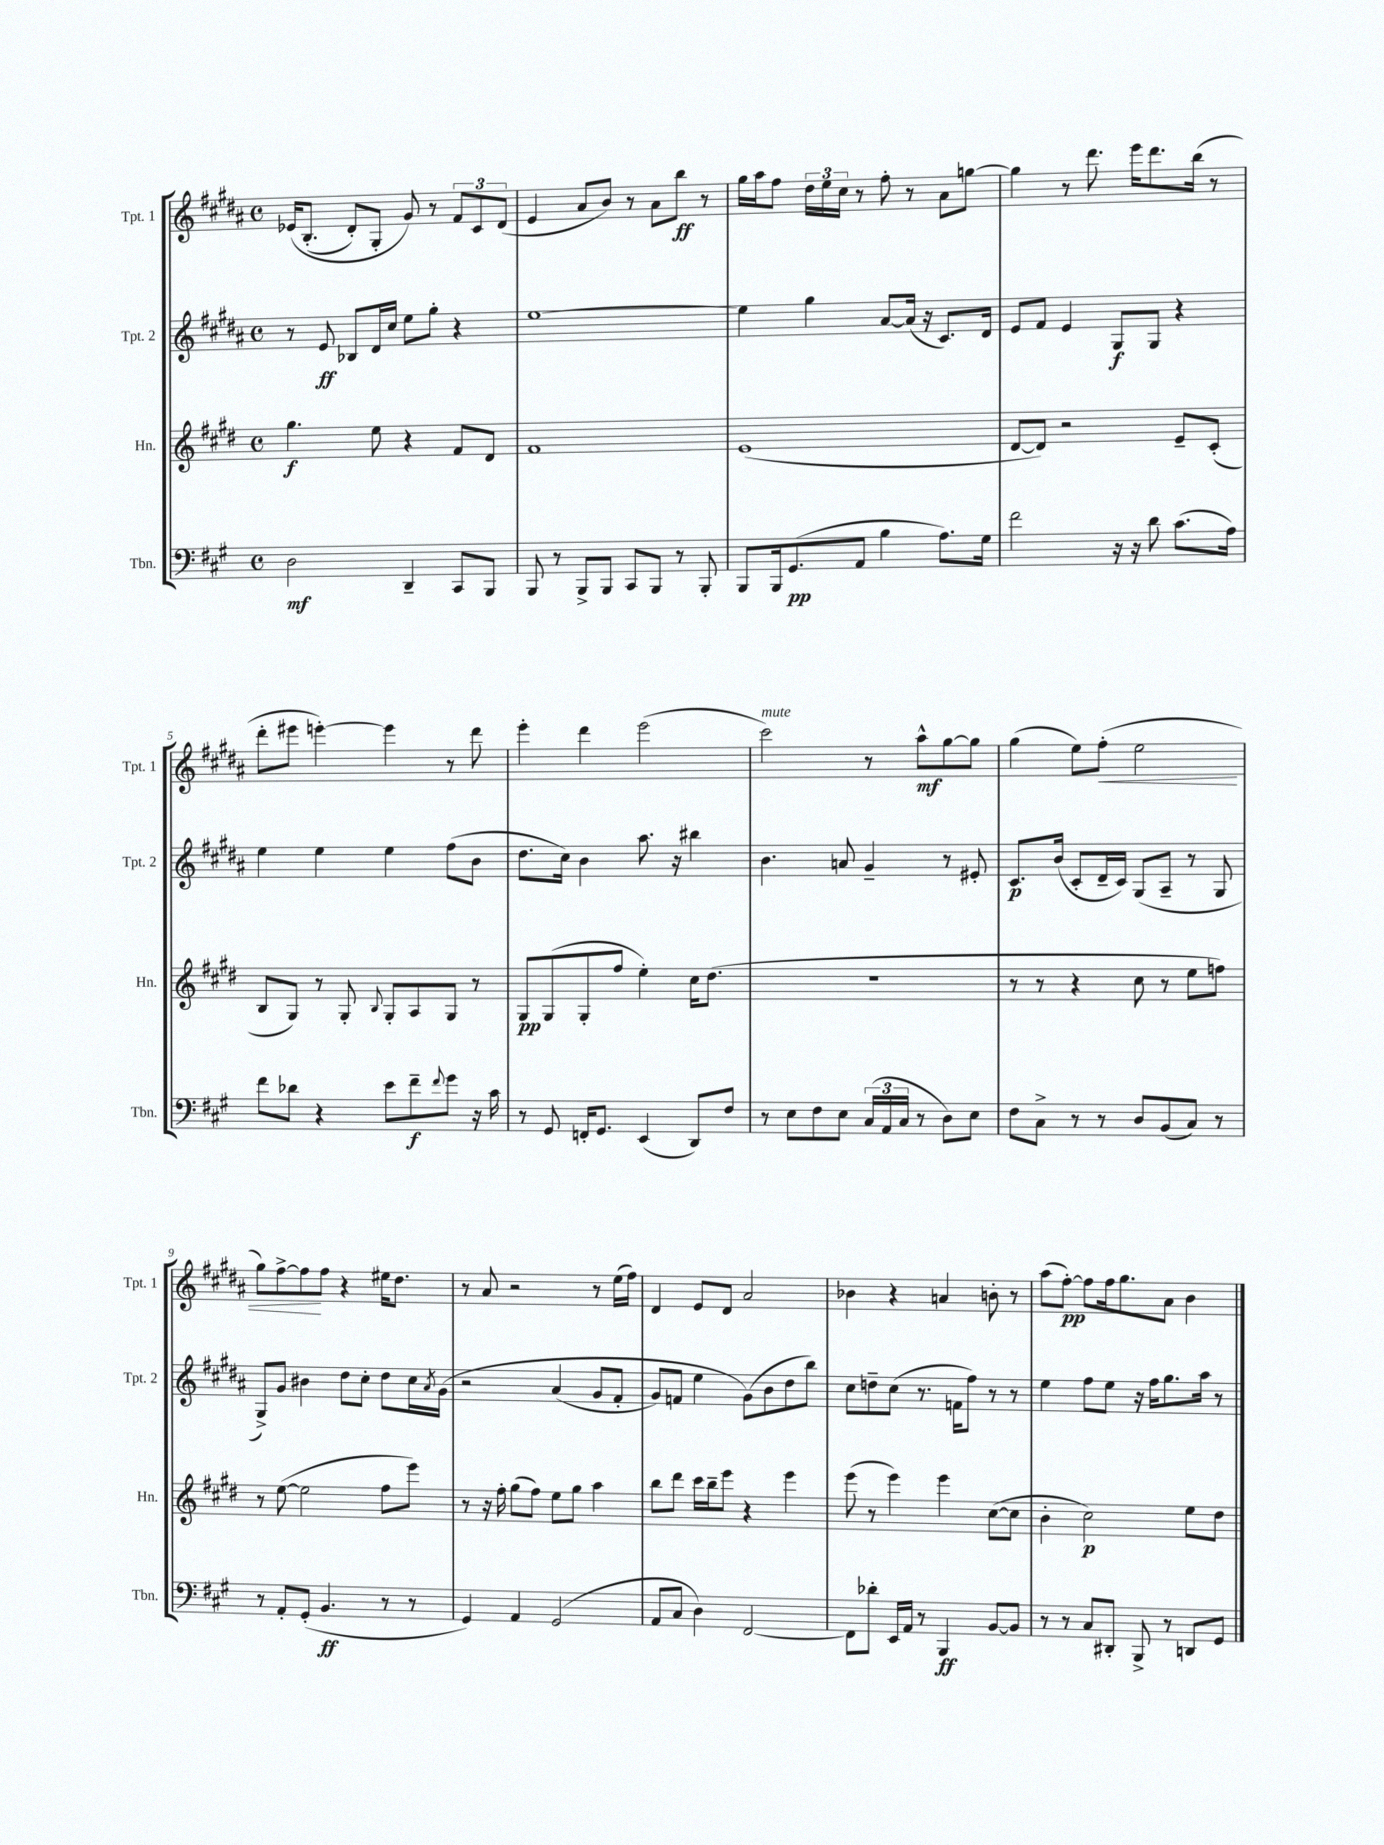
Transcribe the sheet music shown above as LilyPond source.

<<
\new StaffGroup <<
\new Staff = "s0" \with { instrumentName = "Tpt. 1" shortInstrumentName = "Tpt. 1" } {
    \clef treble \key b \major \defaultTimeSignature \time 4/4
    ees'16\( b8.-.( dis'8-.) gis8-. gis'8\) r8 \tuplet 3/2 { fis'8 cis'8 dis'8( } |
    e'4 ais'8 b'8) r8 ais'8 b''8\ff r8 |
    gis''16 ais''16 fis''8 \tuplet 3/2 { dis''16 e''16 cis''16 } r8 fis''8-. r8 ais'8 g''8~ |
    g''4 r8 dis'''8. e'''16 dis'''8. b''16( r8 |
    dis'''8-. eis'''8 e'''4~-.) e'''4 r8 dis'''8 |
    e'''4-. dis'''4 e'''2( |
    cis'''2^\markup { \italic "mute" }) r8 ais''8-^\mf gis''8~ gis''8 |
    gis''4( e''8) fis''8-.\<( e''2 |
    gis''8) fis''8~-> fis''8\! fis''8 r4 eis''16 dis''8. |
    r8 ais'8 r2 r8 e''16( fis''16) |
    dis'4 e'8 dis'8 ais'2 |
    bes'4 r4 a'4 b'8-. r8 |
    ais''8( fis''8~-.\pp) fis''8 fis''16 gis''8. ais'8 b'4 \bar "|." |
}
\new Staff = "s1" \with { instrumentName = "Tpt. 2" shortInstrumentName = "Tpt. 2" } {
    \clef treble \key b \major \defaultTimeSignature \time 4/4
    r8 e'8\ff bes8 dis'16 cis''16 e''8 gis''8-. r4 |
    e''1~ |
    e''4 gis''4 ais'8~ ais'16( r16 cis'8.) dis'16 |
    e'8 fis'8 e'4 gis8\f gis8 r4 |
    e''4 e''4 e''4 fis''8( b'8 |
    dis''8. cis''16) b'4 ais''8. r16 bis''4 |
    b'4. a'8 gis'4-- r8 eis'8-. |
    cis'8.\p b'16( cis'8-. dis'16-- cis'16) gis8( ais8-- r8 gis8 |
    gis8->) gis'8 bis'4 dis''8 cis''8-. dis''8 cis''16 \acciaccatura { ais'8 } gis'16\( |
    r2 ais'4( gis'8 fis'8-. |
    gis'8) f'8 e''4 gis'8(\) b'8 dis''8 b''8) |
    cis''8 d''8-- cis''8( r8. f'16 fis''8) r8 r8 |
    e''4 fis''8 e''8 r16 fis''16 gis''8. ais''16 r8 \bar "|." |
}
\new Staff = "s2" \with { instrumentName = "Hn." shortInstrumentName = "Hn." } {
    \clef treble \key e \major \defaultTimeSignature \time 4/4
    gis''4.\f e''8 r4 fis'8 dis'8 |
    fis'1 |
    e'1( |
    dis'8~ dis'8) r2 e'8-- cis'8-.( |
    b8 gis8) r8 gis8-. \appoggiatura { b8 } gis8-. a8 gis8 r8 |
    gis8\pp gis8( gis8-. fis''8 e''4-.) cis''16 dis''8.( |
    R1 |
    r8 r8 r4 cis''8 r8 e''8 f''8) |
    r8 e''8~( e''2 fis''8 e'''8) |
    r8 r16 fis''16-. gis''8( fis''8) e''8 gis''8 a''4 |
    b''8 dis'''8 cis'''16 b''16-- e'''8 r4 e'''4 |
    e'''8( r8 e'''4) e'''4 cis''8~( cis''8 |
    b'4-. cis''2\p) e''8 dis''8 \bar "|." |
}
\new Staff = "s3" \with { instrumentName = "Tbn." shortInstrumentName = "Tbn." } {
    \clef bass \key a \major \defaultTimeSignature \time 4/4
    d2\mf d,4-- cis,8 b,,8 |
    b,,8 r8 b,,8-> b,,8 cis,8 b,,8 r8 b,,8-. |
    b,,8 b,,16 gis,8.\pp( a,8 b4 a8.) gis16 |
    fis'2 r16 r16 d'8 cis'8.( a16) |
    fis'8 des'8 r4 e'8 fis'8--\f \appoggiatura { fis'8 } gis'8 r16 cis'16 |
    r8 gis,8 f,16-. gis,8. e,4( d,8) fis8 |
    r8 e8 fis8 e8 \tuplet 3/2 { cis16( a,16 cis16 } r8 d8) e8 |
    fis8 cis8-> r8 r8 d8 b,8( cis8) r8 |
    r8 a,8-. gis,8-.( b,4.\ff r8 r8 |
    gis,4) a,4 gis,2( |
    a,8 cis8 d4) fis,2~ |
    fis,8 des'8-. e,16 a,16 r8 b,,4\ff b,8~ b,8 |
    r8 r8 cis8 dis,8-. b,,8-> r8 d,8 gis,8 \bar "|." |
}
>>
>>
